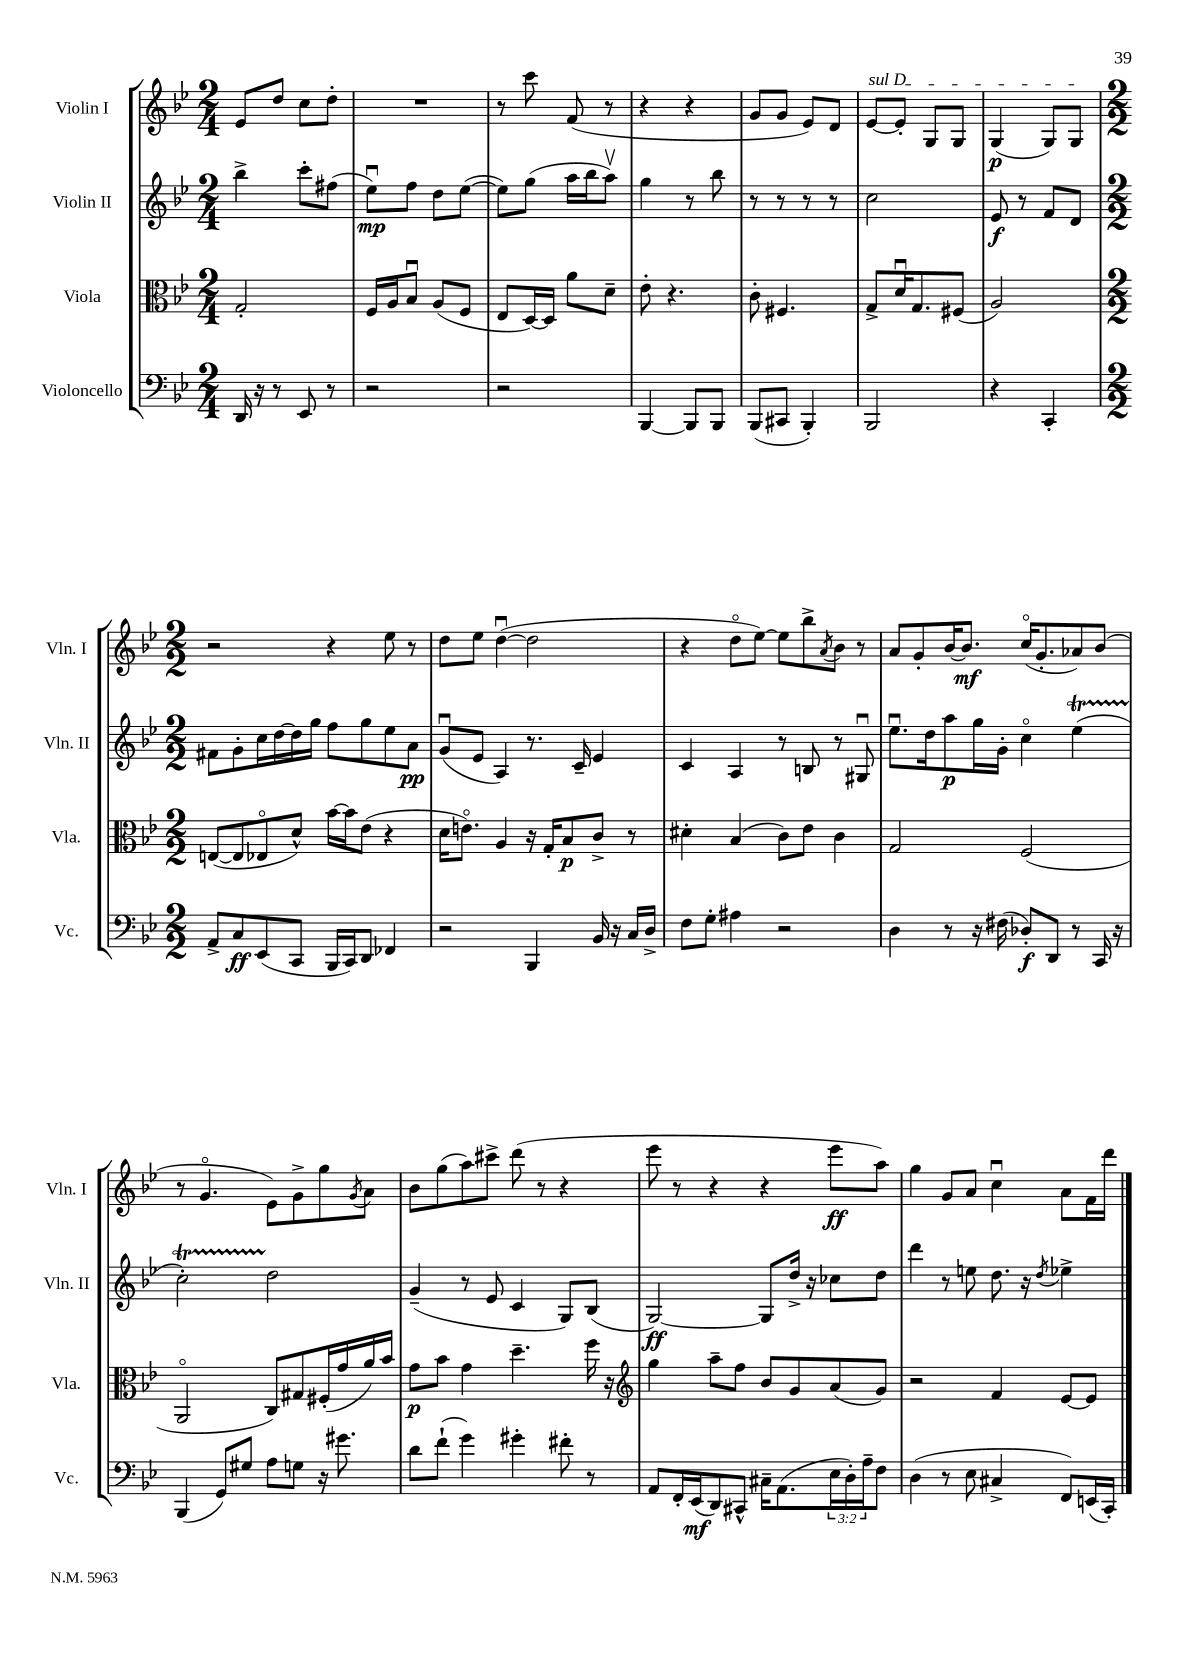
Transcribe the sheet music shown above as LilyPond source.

<<
\new StaffGroup <<
\new Staff = "s0" \with { instrumentName = "Violin I" shortInstrumentName = "Vln. I" } {
    \clef treble \key bes \major \numericTimeSignature \time 2/4
    ees'8 d''8 c''8 d''8-. |
    R2 |
    r8 c'''8 f'8( r8 |
    r4 r4 |
    g'8 g'8 ees'8) d'8 |
    \once \override TextSpanner.bound-details.left.text = \markup { \italic "sul D" } ees'8~\startTextSpan ees'8-. g8 g8 |
    g4\p( g8) g8\stopTextSpan |
    \numericTimeSignature \time 2/2 r2 r4 ees''8 r8 |
    d''8 ees''8 d''4~\downbow( d''2 |
    r4 d''8\flageolet ees''8~) ees''8 bes''8-> \acciaccatura { a'8 } bes'8 r8 |
    a'8 g'8-. bes'16~ bes'8.\mf c''16\flageolet( g'8.-. aes'8) bes'8( |
    r8 g'4.\flageolet ees'8) g'8-> g''8 \acciaccatura { g'8 } a'8 |
    bes'8 g''8( a''8) cis'''8-> d'''8( r8 r4 |
    ees'''8 r8 r4 r4 ees'''8\ff a''8) |
    g''4 g'8 a'8 c''4\downbow a'8 f'16 d'''16 \bar "|." |
}
\new Staff = "s1" \with { instrumentName = "Violin II" shortInstrumentName = "Vln. II" } {
    \clef treble \key bes \major \numericTimeSignature \time 2/4
    bes''4-> c'''8-. fis''8( |
    ees''8\downbow\mp) f''8 d''8 ees''8~( |
    ees''8) g''8( a''16 bes''16 a''8\upbow) |
    g''4 r8 bes''8 |
    r8 r8 r8 r8 |
    c''2 |
    ees'8\f r8 f'8 d'8 |
    \numericTimeSignature \time 2/2 fis'8 g'8-. c''16 d''16~ d''16 g''16 f''8 g''8 ees''8 a'8\pp |
    g'8\downbow( ees'8 a4) r8. c'16-- ees'4 |
    c'4 a4 r8 b8 r8 gis8\downbow |
    ees''8.\downbow d''16 a''8\p g''16 g'16-. c''4\flageolet ees''4\startTrillSpan( |
    c''2-.) d''2\stopTrillSpan |
    g'4--( r8 ees'8 c'4 g8) bes8( |
    g2~\ff) g8 d''16-> r16 ces''8 d''8 |
    d'''4 r8 e''8 d''8. r16 \acciaccatura { d''8 } ees''4-> \bar "|." |
}
\new Staff = "s2" \with { instrumentName = "Viola" shortInstrumentName = "Vla." } {
    \clef alto \key bes \major \numericTimeSignature \time 2/4
    g2-. |
    f16 a16 bes8\downbow a8( f8 |
    ees8 d16~) d16 a'8 d'8-- |
    ees'8-. r4. |
    c'8-. fis4. |
    g8-> d'16\downbow g8. fis8( |
    a2) |
    \numericTimeSignature \time 2/2 e8~( e8 ees8\flageolet d'8-^) bes'16~ bes'16 ees'8( r4 |
    d'16 e'8.\flageolet) a4 r16 g16-. bes8\p c'8-> r8 |
    dis'4-. bes4( c'8) ees'8 c'4 |
    g2 f2( |
    a,2\flageolet c8) gis8 fis16-.( g'16 a'16) bes'16 |
    g'8\p bes'8 g'4 d''4.-- f''16 r16 |
    \clef treble g''4 a''8-- f''8 bes'8 g'8 a'8( g'8) |
    r2 f'4 ees'8~ ees'8 \bar "|." |
}
\new Staff = "s3" \with { instrumentName = "Violoncello" shortInstrumentName = "Vc." } {
    \clef bass \key bes \major \numericTimeSignature \time 2/4 \override Staff.TupletNumber.text = #tuplet-number::calc-fraction-text
    d,16 r16 r8 ees,8 r8 |
    r2 |
    r2 |
    bes,,4~ bes,,8 bes,,8 |
    bes,,8( cis,8 bes,,4-.) |
    bes,,2 |
    r4 c,4-. |
    \numericTimeSignature \time 2/2 a,8-> c8\ff ees,8( c,8 bes,,16 c,16) d,8 fes,4 |
    r2 bes,,4 bes,16 r16 c16 d16-> |
    f8 g8-. ais4 r2 |
    d4 r8 r16 fis16( des8-.\f) d,8 r8 c,16 r16 |
    bes,,4( g,8) gis8 a8 g8 r16 gis'8. |
    d'8 f'8-!( g'4) gis'4-. fis'8-. r8 |
    a,8 f,16-. ees,16\mf( d,8) cis,8-^ cis16-- a,8.( \tuplet 3/2 { ees16 d16-.) a16-- } f8 |
    d4( r8 ees8 cis4-> f,8) e,16( c,16-.) \bar "|." |
}
>>
>>
\layout { \context { \Score \remove "Bar_number_engraver" } }
